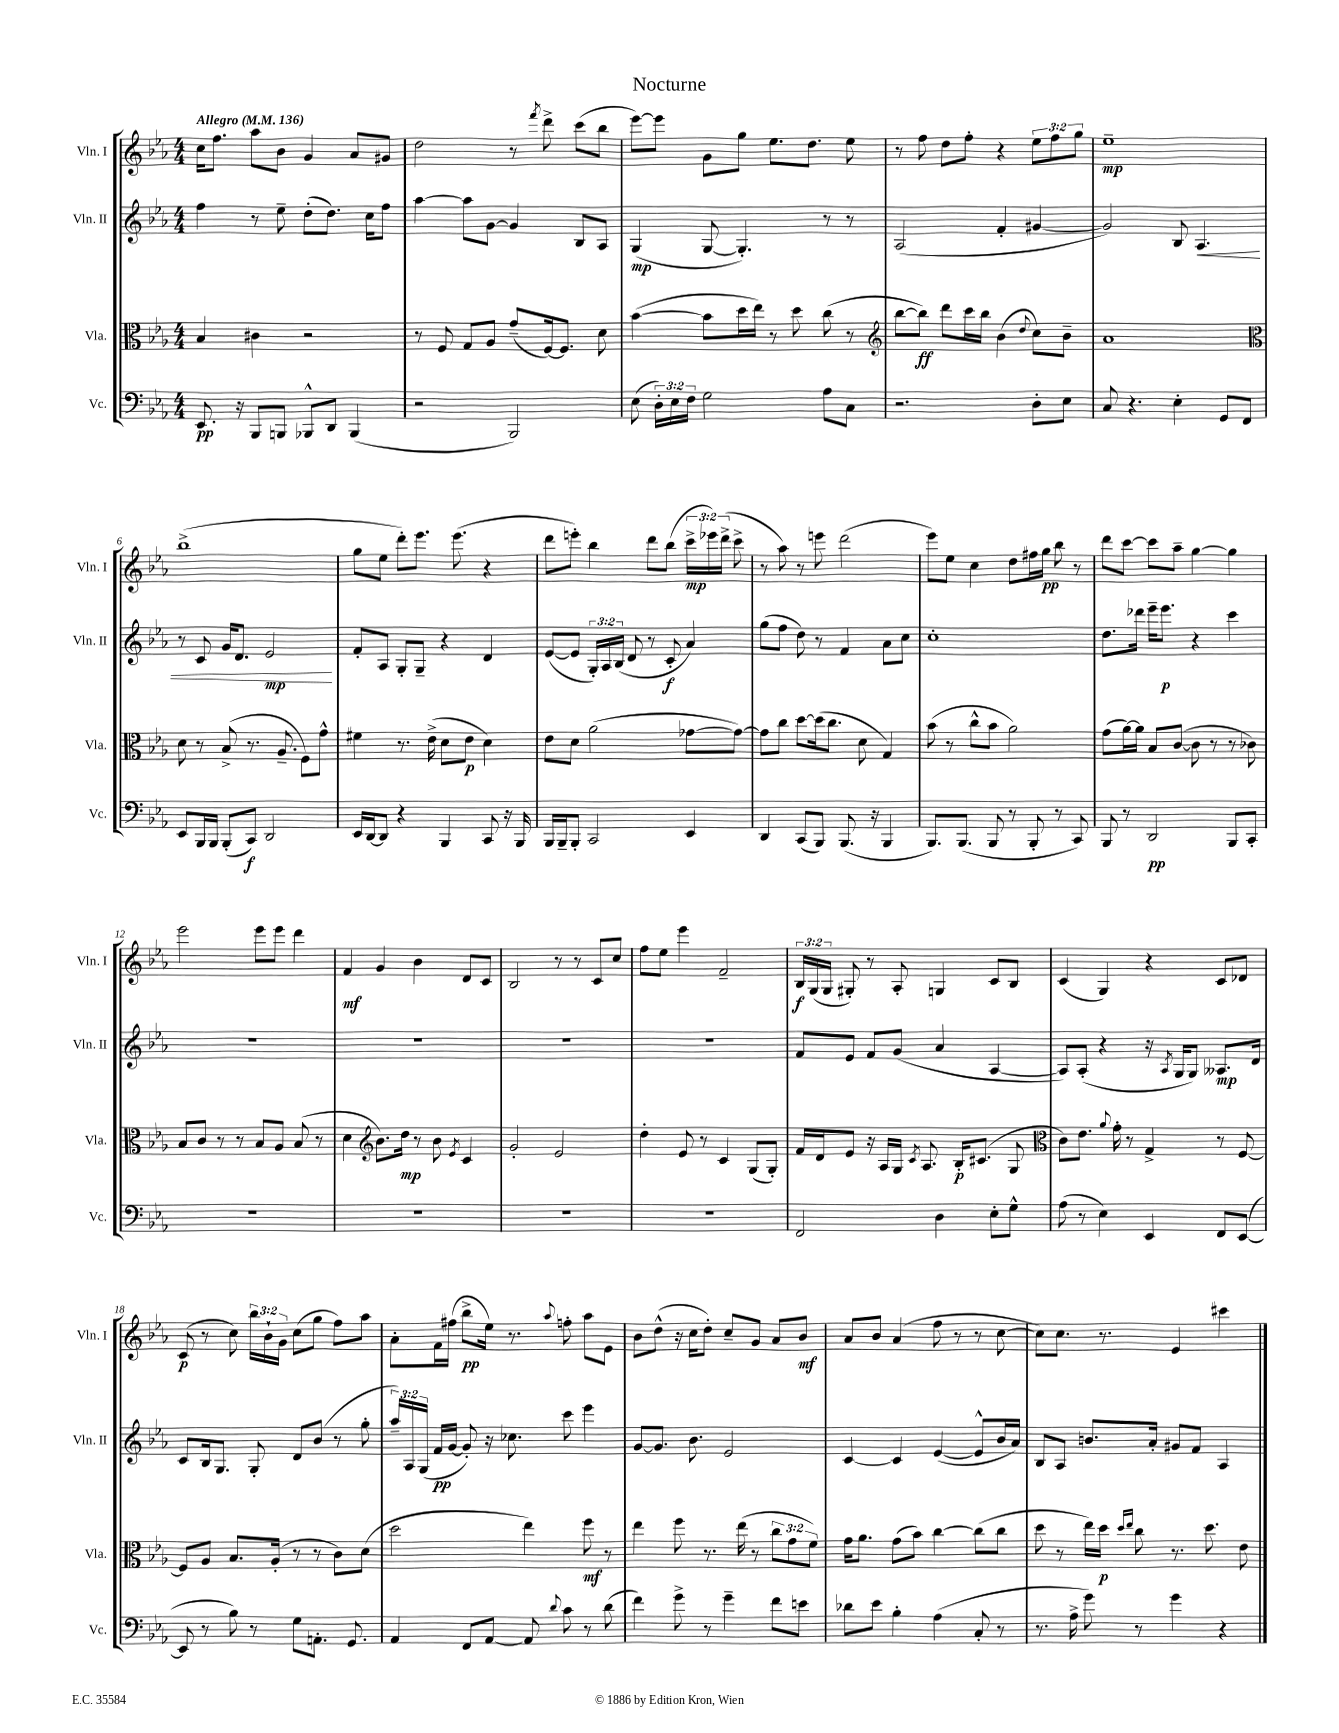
\header { title = "Nocturne" }
<<
\new StaffGroup <<
\new Staff = "s0" \with { instrumentName = "Vln. I" shortInstrumentName = "Vln. I" } {
    \clef treble \key ees \major \numericTimeSignature \time 4/4 \override Staff.TupletNumber.text = #tuplet-number::calc-fraction-text \tempo "Allegro" 4 = 136
    \autoBeamOff c''16[ f''8.] aes''8[ bes'8] g'4 aes'8[ gis'8] |
    d''2 r8 \acciaccatura { f'''8 } d'''8-> c'''8[( bes''8] |
    ees'''8[~) ees'''8] g'8[ g''8] ees''8.[ d''8.] ees''8 |
    r8 f''8 d''8[ f''8]-. r4 \tuplet 3/2 { ees''8[ f''8 g''8] } |
    ees''1--\mp |
    bes''1->( |
    g''8[ ees''8] d'''8[-.) ees'''8.] ees'''8.( r4 |
    d'''8[ e'''8]-.) bes''4 d'''8[ bes''8]( \tuplet 3/2 { c'''16[->\mp ees'''16) d'''16]->( } c'''8-> |
    r8 aes''8) r8 e'''8 d'''2( |
    ees'''8[) ees''8] c''4 d''8[ fis''16 g''16]\pp bes''8 r8 |
    d'''8[ c'''8]~ c'''8[ aes''8]-- g''4~ g''4 |
    ees'''2 ees'''8[ ees'''8] d'''4 |
    f'4\mf g'4 bes'4 d'8[ c'8] |
    bes2 r8 r8 c'8[ c''8] |
    f''8[ ees''8] ees'''4 f'2-- |
    \tuplet 3/2 { bes16[\f g16( g16] } gis8-.) r8 aes8-. g4 c'8[ bes8] |
    c'4( g4) r4 c'8[ des'8] |
    c'8\p( r8 c''8) \tuplet 3/2 { bes''16[ bes'16-! g'16] } c''8[( g''8] f''8[) aes''8] |
    aes'8[-. f'16 fis''16]( bes''8[->\pp ees''16]) r8. \appoggiatura { aes''8 } f''8-. aes''8[ ees'8] |
    bes'8[ d''8]-^( r16 c''16[ d''8]-.) c''8[-- g'8] aes'8[ bes'8]\mf |
    aes'8[ bes'8] aes'4( f''8 r8 r8 c''8~ |
    c''8[) c''8.] r8. ees'4 cis'''4 \bar "|." |
}
\new Staff = "s1" \with { instrumentName = "Vln. II" shortInstrumentName = "Vln. II" } {
    \clef treble \key ees \major \numericTimeSignature \time 4/4 \override Staff.TupletNumber.text = #tuplet-number::calc-fraction-text
    \autoBeamOff f''4 r8 ees''8-- d''8[-.( d''8.]) c''16[ f''8] |
    aes''4~ aes''8[ g'8]~ g'4 bes8[ aes8] |
    g4\mp( g8~ g4.-.) r8 r8 |
    aes2( f'4-. gis'4~ |
    gis'2) bes8 aes4.\< |
    r8 c'8 g'16[ d'8.] ees'2\mp\! |
    f'8[-. aes8] g8[-. g8]-- r4 d'4 |
    ees'8[~( ees'8] \tuplet 3/2 { g16[-.) aes16 bes16]( } d'8 r8 c'8-.\f aes'4) |
    g''8[( f''8] d''8) r8 f'4 aes'8[ c''8] |
    c''1-. |
    d''8.[ des'''16] ees'''16[-- ees'''8.]\p r4 c'''4 |
    R1 |
    R1 |
    R1 |
    R1 |
    f'8[ ees'8] f'8[ g'8]( aes'4 aes4~ |
    aes8[) aes8]-.( r4 r16 \acciaccatura { aes8 } g16[ g8]) aeses8.[\mp d'16] |
    c'8[ bes16 g8.] g8-. d'8[ bes'8]( r8 g''8-. |
    \tuplet 3/2 { aes''16[--) aes16 g16]( } f'16[\pp g'16]~ g'8-.) r16 ces''8. c'''8 ees'''4 |
    g'8[~ g'8.] bes'8. ees'2 |
    c'4~ c'4 ees'4~( ees'8[-^ bes'16 aes'16]) |
    bes8[ aes8] b'8.[ aes'16]-. gis'8[ f'8] aes4 \bar "|." |
}
\new Staff = "s2" \with { instrumentName = "Vla." shortInstrumentName = "Vla." } {
    \clef alto \key ees \major \numericTimeSignature \time 4/4 \override Staff.TupletNumber.text = #tuplet-number::calc-fraction-text
    \autoBeamOff bes4 cis'4 r2 |
    r8 f8 g8[ aes8] g'8[--( f16~) f8.] d'8 |
    bes'4~( bes'8[ d''16 ees''16]) r8 d''8 c''8( r8 |
    \clef treble bes''8[~ bes''8]\ff) d'''8[ c'''16 bes''16] bes'4( \appoggiatura { d''8 } c''8[) bes'8]-- |
    aes'1 |
    \clef alto d'8 r8 bes8->( r8. aes8.-- f8[) g'8]-^ |
    fis'4 r8. ees'16->( d'8[ ees'8]\p d'4) |
    ees'8[ d'8] aes'2( ges'8[~ ges'8]~) |
    ges'8[ c''8] d''8[~ d''16( c''8.] d'8 g4) |
    bes'8( r8 c''8[-^ bes'8] aes'2) |
    g'8[( aes'16~) aes'16] bes8[ c'8]~( c'8 r8 r8 ces'8) |
    bes8[ c'8] r8 r8 bes8[ aes8] bes8( r8 |
    d'4 \clef treble bes'8.[) d''16]\mp r8 bes'8 \acciaccatura { ees'8 } c'4 |
    g'2-. ees'2 |
    d''4-. ees'8 r8 c'4 g8[( g8]-.) |
    f'16[ d'16 ees'8] r16 aes16[ g16] \acciaccatura { c'8 } aes8. bes16[-.\p cis'8.]( g8 |
    \clef alto c'8[) ees'8.] \appoggiatura { aes'8 } g'16-. r8 g4-> r8 f8~ |
    f8[ aes8] bes8.[ aes16]-.( r8 r8 c'8[) d'8]( |
    d''2 ees''4) f''8\mf r8 |
    ees''4 f''8 r8. ees''16( r8 \tuplet 3/2 { c''8[ g'8 f'8]) } |
    g'16[ aes'8.] g'8[( bes'8]) c''4~ c''8[( c''8] |
    d''8 r8 ees''16[) d''16]\p \grace { d''16[ ees''16] } c''8 r8. d''8. ees'8 \bar "|." |
}
\new Staff = "s3" \with { instrumentName = "Vc." shortInstrumentName = "Vc." } {
    \clef bass \key ees \major \numericTimeSignature \time 4/4 \override Staff.TupletNumber.text = #tuplet-number::calc-fraction-text
    \autoBeamOff ees,8.\pp r16 bes,,8[ b,,8] bes,,8[-^ d,8] bes,,4( |
    r2 bes,,2) |
    ees8( \tuplet 3/2 { d16[-.) ees16 f16] } g2 aes8[ c8] |
    r2. d8[-. ees8] |
    c8 r4. ees4-. g,8[ f,8] |
    ees,8[ bes,,16 bes,,16] bes,,8[-.( c,8]\f) d,2 |
    ees,16[ d,16~ d,8] r4 bes,,4 c,8 r16 bes,,16 |
    bes,,16[ bes,,16-- bes,,8]-. c,2 ees,4 |
    d,4 c,8[( bes,,8]) bes,,8.( r16 bes,,4 |
    bes,,8.[) bes,,8.]( bes,,8 r8 bes,,8-. r8 c,8) |
    bes,,8 r8 d,2\pp bes,,8[ c,8]-. |
    R1 |
    R1 |
    R1 |
    R1 |
    f,2 d4 ees8[-. g8]-^ |
    aes8( r8 ees4) ees,4 f,8[ ees,8]~( |
    ees,8 r8 bes8) r8 g8[ a,8.]-. g,8. |
    aes,4 f,8[ aes,8]~ aes,8 \appoggiatura { d'8 } c'8 r8 d'8( |
    f'4) g'8-> r8 g'4-- f'8[ e'8] |
    des'8[ ees'8] bes4-. aes4( c8-. r8 |
    r8. aes16-> g'8) r8 g'4 r4 \bar "|." |
}
>>
>>
